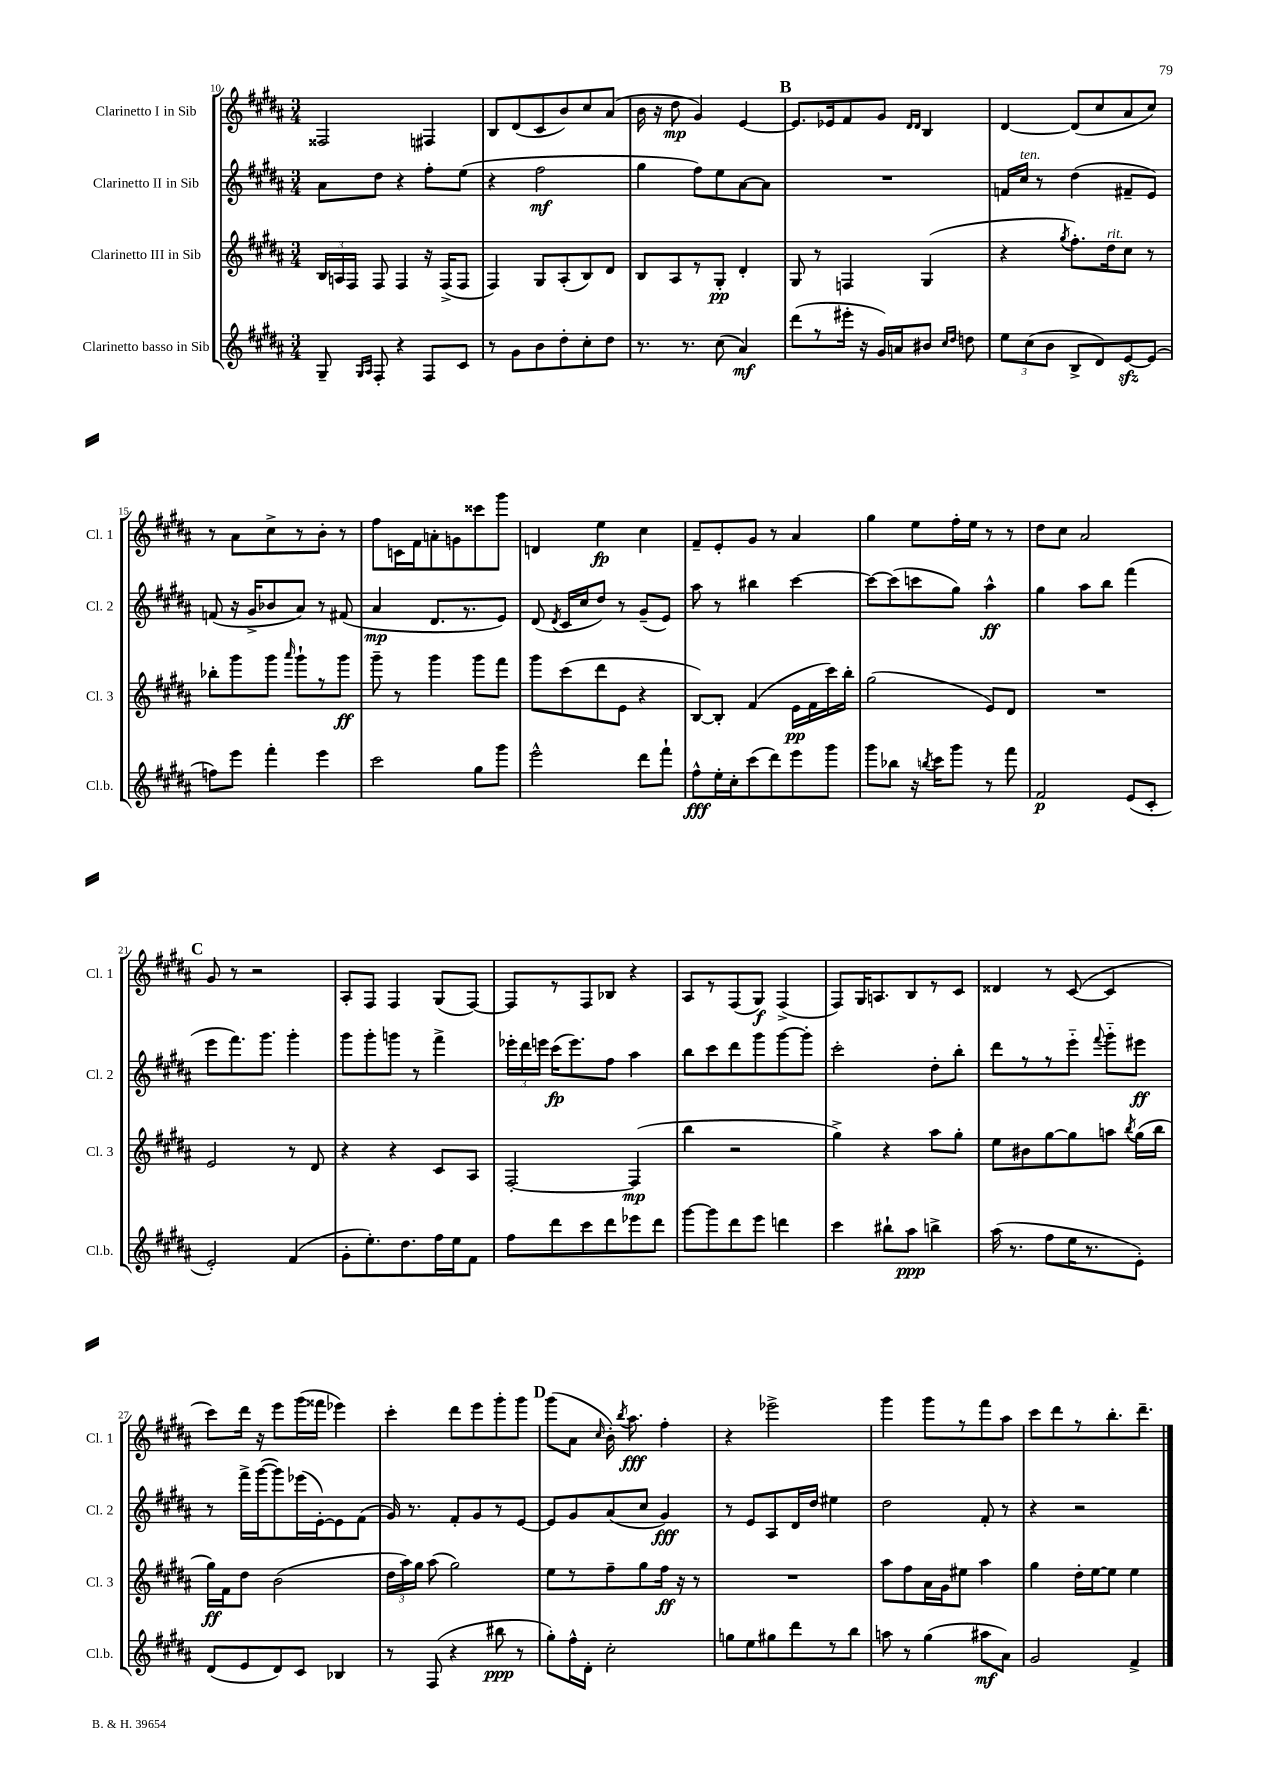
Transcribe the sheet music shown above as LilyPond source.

<<
\new StaffGroup <<
\new Staff = "s0" \with { instrumentName = "Clarinetto I in Sib" shortInstrumentName = "Cl. 1" } {
    \clef treble \key b \major \numericTimeSignature \time 3/4
    \autoBeamOff fisis2 fis4 |
    b8[ dis'8( cis'8 b'8) cis''8 ais'8]( |
    b'16 r16 dis''8\mp gis'4) e'4~ |
    \mark \markup { \bold "B" } e'8.[ ees'16 fis'8 gis'8] \grace { dis'16[ dis'16] } b4 |
    dis'4~ dis'8[( cis''8 ais'8 cis''8]) |
    r8 ais'8[ cis''8-> r8 b'8]-. r8 |
    fis''8[ c'16 fis'16 a'8-. g'8 cisis'''8 gis'''8] |
    d'4 e''4\fp cis''4 |
    fis'8[-- e'8-. gis'8] r8 ais'4 |
    gis''4 e''8[ fis''16-. e''16] r8 r8 |
    dis''8[ cis''8] ais'2 |
    \mark \markup { \bold "C" } gis'8 r8 r2 |
    ais8[-. fis8] fis4 gis8[( fis8]~) |
    fis8[ r8 fis8 bes8] r4 |
    ais8[ r8 fis8( gis8]\f) fis4->( |
    fis8[) gis16 a8. b8 r8 cis'8] |
    disis'4 r8 cis'8~( cis'4 |
    cis'''8[) dis'''16] r16 e'''8[ gis'''16( fisis'''16] ees'''4) |
    cis'''4-. dis'''8[ e'''8 gis'''8-. gis'''8] |
    \mark \markup { \bold "D" } gis'''8[( ais'8] \grace { cis''16 } b'16-.) \acciaccatura { b''8 } ais''8.\fff fis''4-. |
    r4 ees'''2-> |
    gis'''4 gis'''8[ r8 fis'''8 ais''8] |
    cis'''8[ dis'''8 r8 b''8.-. dis'''8.]-- \bar "|." |
}
\new Staff = "s1" \with { instrumentName = "Clarinetto II in Sib" shortInstrumentName = "Cl. 2" } {
    \clef treble \key b \major \numericTimeSignature \time 3/4
    \autoBeamOff ais'8[ dis''8] r4 fis''8[-. e''8]( |
    r4 fis''2\mf |
    gis''4 fis''8[) e''8 ais'8~ ais'8] |
    \mark \markup { \bold "B" } R2. |
    f'16[ cis''16]^\markup { \italic "ten." } r8 dis''4( fis'8[-- e'8]) |
    f'8( r16 gis'16[-> bes'8 ais'8]) r8 fis'8( |
    ais'4\mp dis'8.[ r8. e'8]) |
    dis'8( \acciaccatura { dis'8 } cis'16[ cis''16 dis''8]) r8 gis'8[--( e'8]) |
    ais''8 r8 bis''4 cis'''4~ |
    cis'''8[~ cis'''8( c'''8 gis''8]) ais''4-^\ff |
    gis''4 ais''8[ b''8] fis'''4( |
    \mark \markup { \bold "C" } e'''8[ fis'''8.) gis'''8.] gis'''4-. |
    gis'''8[ gis'''8-. g'''8] r8 fis'''4-> |
    \tuplet 3/2 { ees'''16[-. dis'''16 e'''16] } cis'''16[\fp( e'''8.) fis''8] ais''4 |
    b''8[ cis'''8 dis'''8 gis'''8 gis'''8~ gis'''8]-. |
    cis'''2-. dis''8[-. b''8]-. |
    dis'''8[ r8 r8 e'''8]-_ \appoggiatura { fis'''8 } gis'''8[-_ eis'''8]\ff |
    r8 fis'''16[-> gis'''16~( gis'''8) ees'''16( e'16~-.) e'8 fis'8]( |
    gis'16) r8. fis'8[-. gis'8 r8 e'8]~ |
    \mark \markup { \bold "D" } e'8[ gis'8 ais'8( cis''8] gis'4\fff) |
    r8 e'8[ ais8 dis'16 dis''16] eis''4 |
    dis''2 fis'8-. r8 |
    r4 r2 \bar "|." |
}
\new Staff = "s2" \with { instrumentName = "Clarinetto III in Sib" shortInstrumentName = "Cl. 3" } {
    \clef treble \key b \major \numericTimeSignature \time 3/4
    \autoBeamOff \tuplet 3/2 { b16[ a16 fis16] } fis8 fis4 r16 fis16[->( fis8] |
    fis4) gis8[ ais8-.( b8) dis'8] |
    b8[ ais8 r8 gis8]-.\pp dis'4-. |
    \mark \markup { \bold "B" } gis8 r8 f4 gis4( |
    r4 \acciaccatura { gis''8 } fis''8.[-.) dis''16^\markup { \italic "rit." } cis''8] r8 |
    bes''8[-. gis'''8 gis'''8] \grace { ais'''16 } gis'''8[-! r8 gis'''8]\ff |
    gis'''8-- r8 gis'''4 gis'''8[ fis'''8] |
    gis'''8[ cis'''8( dis'''8 e'8] r4 |
    b8[~) b8]-. fis'4( e'16[\pp fis'16 cis'''16) b''16]-. |
    gis''2( e'8[) dis'8] |
    R2. |
    \mark \markup { \bold "C" } e'2 r8 dis'8 |
    r4 r4 cis'8[ ais8] |
    fis2~-. fis4\mp( |
    b''4 r2 |
    gis''4->) r4 ais''8[ gis''8]-. |
    e''8[ bis'8 gis''8~ gis''8 a''8] \acciaccatura { b''8 } gis''16[( b''16] |
    gis''16[\ff) fis'16 dis''8] b'2( |
    \tuplet 3/2 { dis''16[ ais''16) gis''16] } ais''8( gis''2) |
    \mark \markup { \bold "D" } e''8[ r8 fis''8-- gis''8 fis''16]\ff r16 r8 |
    R2. |
    ais''8[ fis''8 ais'16 gis'16 eis''8] ais''4 |
    gis''4 dis''16[-. e''16~ e''8] e''4 \bar "|." |
}
\new Staff = "s3" \with { instrumentName = "Clarinetto basso in Sib" shortInstrumentName = "Cl.b." } {
    \clef treble \key b \major \numericTimeSignature \time 3/4
    \autoBeamOff gis8-- \grace { gis16[ ais16] } fis8-. r4 fis8[ cis'8] |
    r8 gis'8[ b'8 dis''8-. cis''8-. dis''8] |
    r8. r8. cis''8( ais'4\mf) |
    \mark \markup { \bold "B" } dis'''8[( r8 eis'''16]-. r16 gis'16[) a'16 bis'8] \grace { cis''16[ dis''16] } d''8 |
    \tuplet 3/2 { e''8[ cis''8( b'8] } b8[-> dis'8) e'8~\sfz e'8]( |
    f''8[) e'''8] fis'''4-. e'''4 |
    cis'''2 gis''8[ gis'''8] |
    e'''2-^ dis'''8[ fis'''8]-! |
    fis''8[-^\fff e''16-. cis''16-. cis'''8( dis'''8) e'''8 gis'''8] |
    gis'''8[ bes''8] r16 \acciaccatura { b''8 } cis'''16[ gis'''8] r8 fis'''8 |
    fis'2\p e'8[( cis'8]-. |
    \mark \markup { \bold "C" } e'2-.) fis'4( |
    gis'8[-. e''8.-.) dis''8. fis''16 e''16 fis'8] |
    fis''8[ dis'''8 cis'''8 dis'''8 ees'''8 dis'''8] |
    gis'''8[~ gis'''8 dis'''8 e'''8] d'''4 |
    cis'''4 bis''8[-! ais''8]\ppp b''4-> |
    ais''16( r8. fis''8[ e''16 r8. e'8]-.) |
    dis'8[( e'8 dis'8) cis'8] bes4 |
    r8 fis8( r4 bis''8\ppp r8 |
    \mark \markup { \bold "D" } gis''8[-.) fis''16-^ dis'16]-. cis''2-. |
    g''8[ e''8 gis''8 dis'''8 r8 b''8] |
    a''8 r8 gis''4( ais''8[\mf ais'8]) |
    gis'2 fis'4-> \bar "|." |
}
>>
>>
\layout { \context { \Score currentBarNumber = #10 } }
